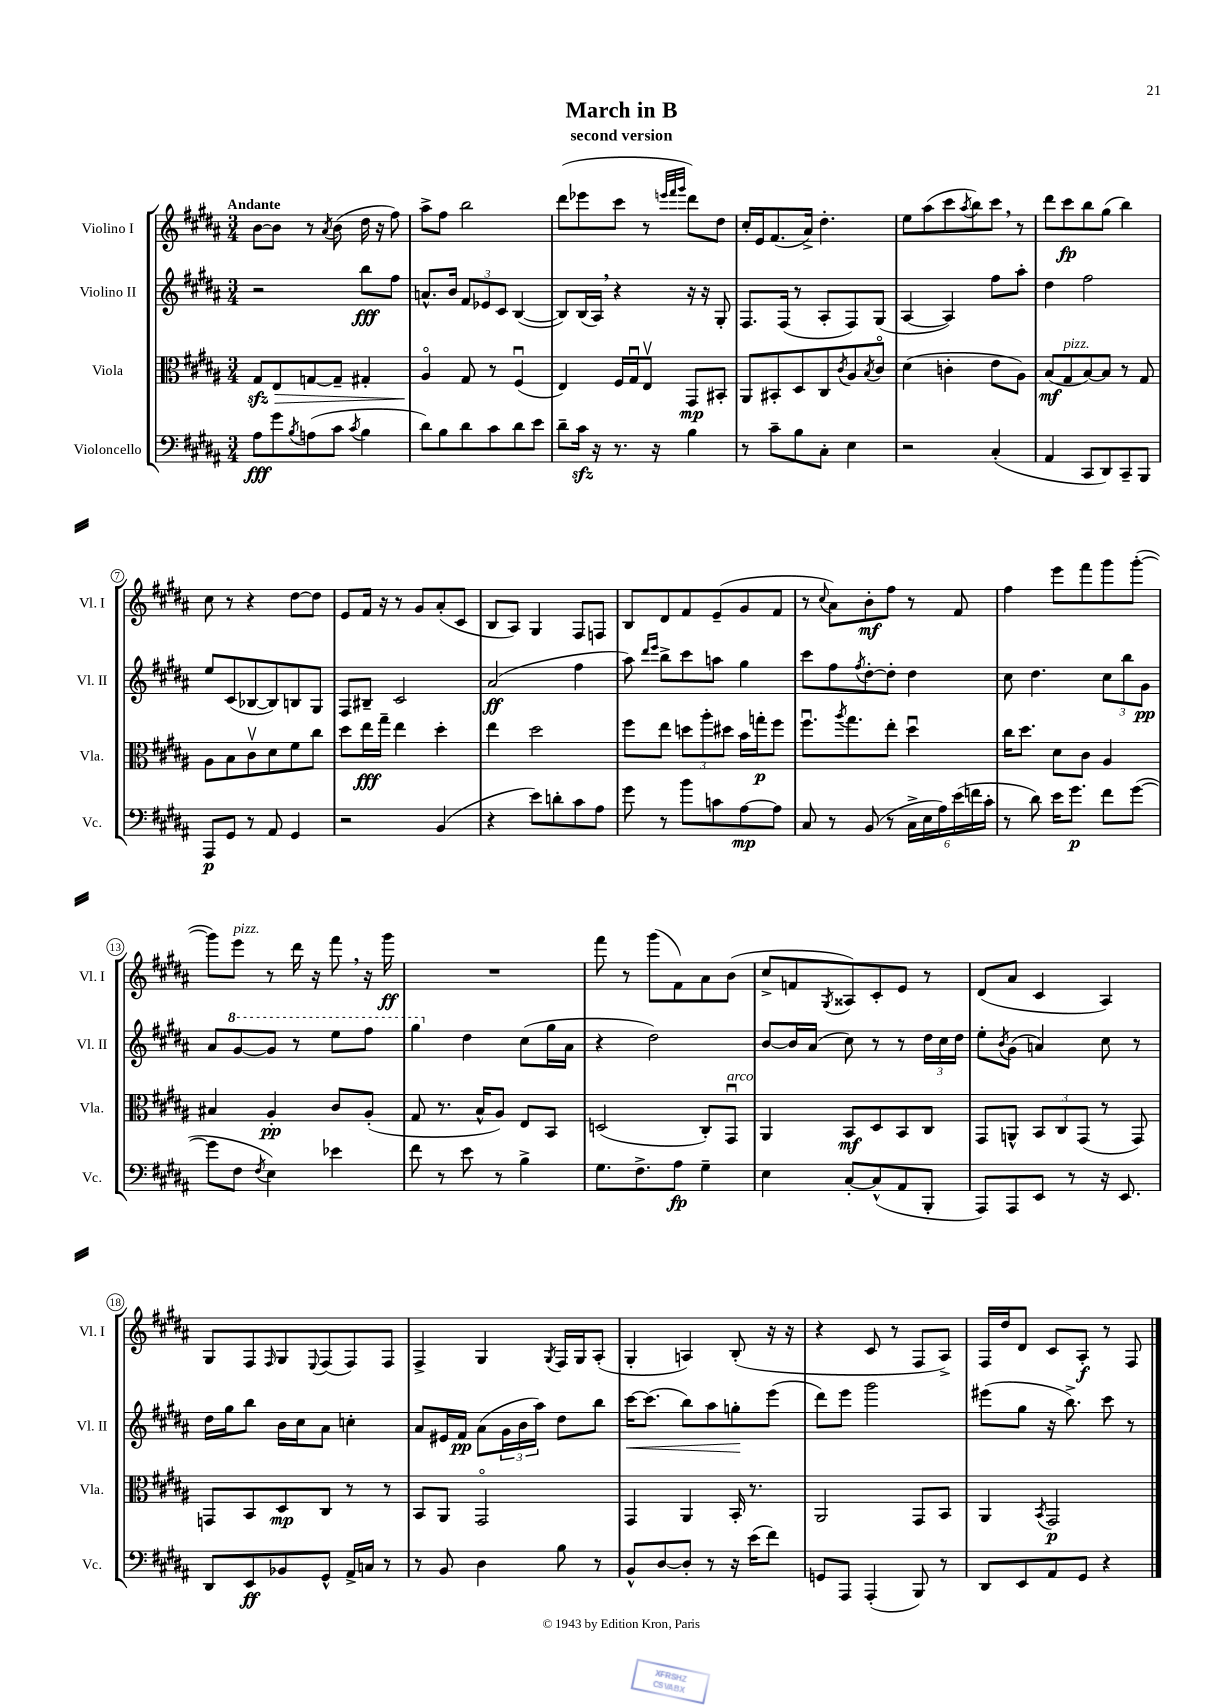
\header { title = "March in B" subtitle = "second version" }
<<
\new StaffGroup <<
\new Staff = "s0" \with { instrumentName = "Violino I" shortInstrumentName = "Vl. I" } {
    \clef treble \key b \major \numericTimeSignature \time 3/4 \tempo "Andante"
    b'8~ b'8 r8 \acciaccatura { ais'8 } b'8( dis''16 r16 fis''8) |
    ais''8-> fis''8 b''2 |
    dis'''8( ees'''8 cis'''8 r8 \grace { e'''32 fis'''32 gis'''32 } dis'''8) dis''8 |
    cis''16-. e'16 fis'8.( ais'16->) dis''4.-. |
    e''8 ais''8( cis'''8 \acciaccatura { ais''8 } b''8) cis'''8 \breathe r8 |
    dis'''8 cis'''8\fp b''8 gis''8( b''4) |
    cis''8 r8 r4 dis''8~ dis''8 |
    e'8 fis'16 r16 r8 gis'8 ais'8-.( cis'8 |
    b8 ais8) gis4 fis8 f8 |
    b8 dis'8 fis'8 e'8--( gis'8 fis'8 |
    r8 \appoggiatura { cis''8 } ais'8) b'8-.\mf fis''8 r8 fis'8 |
    fis''4 e'''8 fis'''8 gis'''8 gis'''8~-.( |
    gis'''8) e'''8^\markup { \italic "pizz." } r8 dis'''16 r16 fis'''8 \breathe r16 gis'''16\ff |
    R2. |
    fis'''8 r8 gis'''8( fis'8) ais'8 b'8( |
    cis''8-> f'8 \acciaccatura { gis8 } aisis8) cis'8-. e'8 r8 |
    dis'8( ais'8 cis'4 ais4) |
    gis8 fis8 \grace { fis16 } gis8 \appoggiatura { e8 } fis8( fis8) fis8 |
    fis4-> gis4 \acciaccatura { gis8 } fis16 gis16 ais8-.( |
    gis4-. a4) b8-.( r16 r16 |
    r4 cis'8 r8 fis8 ais8->) |
    fis16 dis''16 dis'8 cis'8 ais8-.\f r8 fis8 \bar "|." |
}
\new Staff = "s1" \with { instrumentName = "Violino II" shortInstrumentName = "Vl. II" } {
    \clef treble \key b \major \numericTimeSignature \time 3/4
    r2 b''8\fff fis''8 |
    a'8.-^ b'16 \tuplet 3/2 { fis'8 ees'8 cis'8 } b4~( |
    b8) b16( ais16) \breathe r4 r16 r16 gis8-. |
    fis8. fis16( r8 ais8-. fis8) gis8( |
    ais4~ ais4) fis''8 ais''8-. |
    dis''4 fis''2 |
    e''8 cis'8( bes8~ bes8) b8 gis8 |
    fis8 bis8-- cis'2 |
    ais'2\ff( fis''4 |
    ais''8) \grace { dis'''16 e'''16 } b''8-> cis'''8 a''8 gis''4 |
    cis'''8 fis''8 \acciaccatura { fis''8 } dis''8~-. dis''8-. dis''4 |
    cis''8 dis''4. \tuplet 3/2 { cis''8 b''8 gis'8\pp } |
    ais'8 \ottava #1 gis''8~ gis''8 r8 e'''8 fis'''8 |
    gis'''4 \ottava #0 dis''4 cis''8( gis''16 ais'16 |
    r4 dis''2) |
    b'8~ b'16 ais'16( cis''8) r8 r8 \tuplet 3/2 { dis''16 cis''16 dis''16 } |
    e''8-. \acciaccatura { b'8 } gis'8( a'4) cis''8 r8 |
    dis''16 gis''16 b''8 b'16 cis''16 ais'8 c''4-. |
    ais'8 eis'16 fis'16\pp ais'8( \tuplet 3/2 { gis'16 b'16 ais''16) } dis''8 b''8 |
    cis'''16~\< cis'''8.( b''8) ais''8 g''8-.\! e'''8( |
    dis'''8) e'''8 gis'''2 |
    eis'''8( gis''8 r16 b''8.->) cis'''8 r8 \bar "|." |
}
\new Staff = "s2" \with { instrumentName = "Viola" shortInstrumentName = "Vla." } {
    \clef alto \key b \major \numericTimeSignature \time 3/4
    gis8\sfz\> e8 g8~ g8-- gis4-. |
    ais4\flageolet\! gis8 r8 fis4\downbow( |
    e4) fis16 gis16\downbow e8\upbow gis,8\mp bis,8-. |
    ais,8 bis,8-. dis8 cis8 \acciaccatura { cis'8 } ais8 \acciaccatura { b8 } cis'8\flageolet |
    dis'4( c'4-. e'8 ais8) |
    b8\mf( gis8^\markup { \italic "pizz." } b8~) b8 r8 gis8 |
    ais8 b8 cis'8\upbow dis'8 fis'8 cis''8 |
    dis''8 e''16\fff gis''16-- e''4 dis''4-. |
    e''4 dis''2 |
    fis''8 e''8 \tuplet 3/2 { d''8 ais''8-. dis''8 } b'16 g''16-.\p fis''8 |
    fis''8.\downbow \acciaccatura { ais''8 } gis''8. e''8-. dis''4\downbow |
    cis''16 dis''8. dis'8 cis'8 ais4 |
    bis4 ais4-.\pp cis'8 ais8-.( |
    gis8 r8. b16-^ ais8) e8 b,8 |
    d2( cis8-.) gis,8\downbow^\markup { \italic "arco" } |
    ais,4 b,8\mf dis8 b,8 cis8 |
    gis,8 a,8-^ \tuplet 3/2 { b,8 cis8 gis,8( } r8 gis,8) |
    g,8 b,8 dis8\mp cis8 r8 r8 |
    b,8 ais,8 gis,2\flageolet |
    gis,4 ais,4 b,16-. r8. |
    ais,2 gis,8 b,8 |
    ais,4 \acciaccatura { b,8 } gis,2\p \bar "|." |
}
\new Staff = "s3" \with { instrumentName = "Violoncello" shortInstrumentName = "Vc." } {
    \clef bass \key b \major \numericTimeSignature \time 3/4
    ais8\fff gis'8 \acciaccatura { b8 } a8( cis'8 \acciaccatura { cis'8 } b4 |
    dis'8) b8 dis'8 cis'8 dis'8 e'8 |
    dis'8-- cis'16\sfz r16 r8. r16 b4 |
    r8 cis'8-- b8 cis8-. e4 |
    r2 cis4-.( |
    ais,4 cis,8 dis,8) cis,8-- b,,8 |
    ais,,8\p gis,8 r8 ais,8 gis,4 |
    r2 b,4( |
    r4 e'8) d'8-. cis'8 ais8 |
    gis'8 r8 b'8 c'8 ais8~\mp ais8 |
    cis8 r8 b,8( r8 \tuplet 6/4 { cis16-> e16 ais16) e'16( f'16 cis'16-. } |
    r8 dis'8) e'16 gis'8.\p fis'8 gis'8~( |
    gis'8 fis8 \acciaccatura { fis8 } e4) ees'4 |
    fis'8 r8 e'8 r8 b4-> |
    gis8. fis8.-> ais8\fp gis4-- |
    e4 cis8~-. cis8-^( ais,8 b,,8-. |
    ais,,8) ais,,8 e,8 r8 r16 e,8. |
    dis,8 e,8\ff bes,8 gis,8-^ ais,16-> c16 r8 |
    r8 b,8 dis4 b8 r8 |
    b,8-^ dis8~ dis8-. r8 r16 e'16( fis'8) |
    g,8 ais,,8 ais,,4-.( b,,8) r8 |
    dis,8 e,8 ais,8 gis,8 r4 \bar "|." |
}
>>
>>
\layout { \context { \Score \override BarNumber.stencil = #(make-stencil-circler 0.1 0.3 ly:text-interface::print) } }
